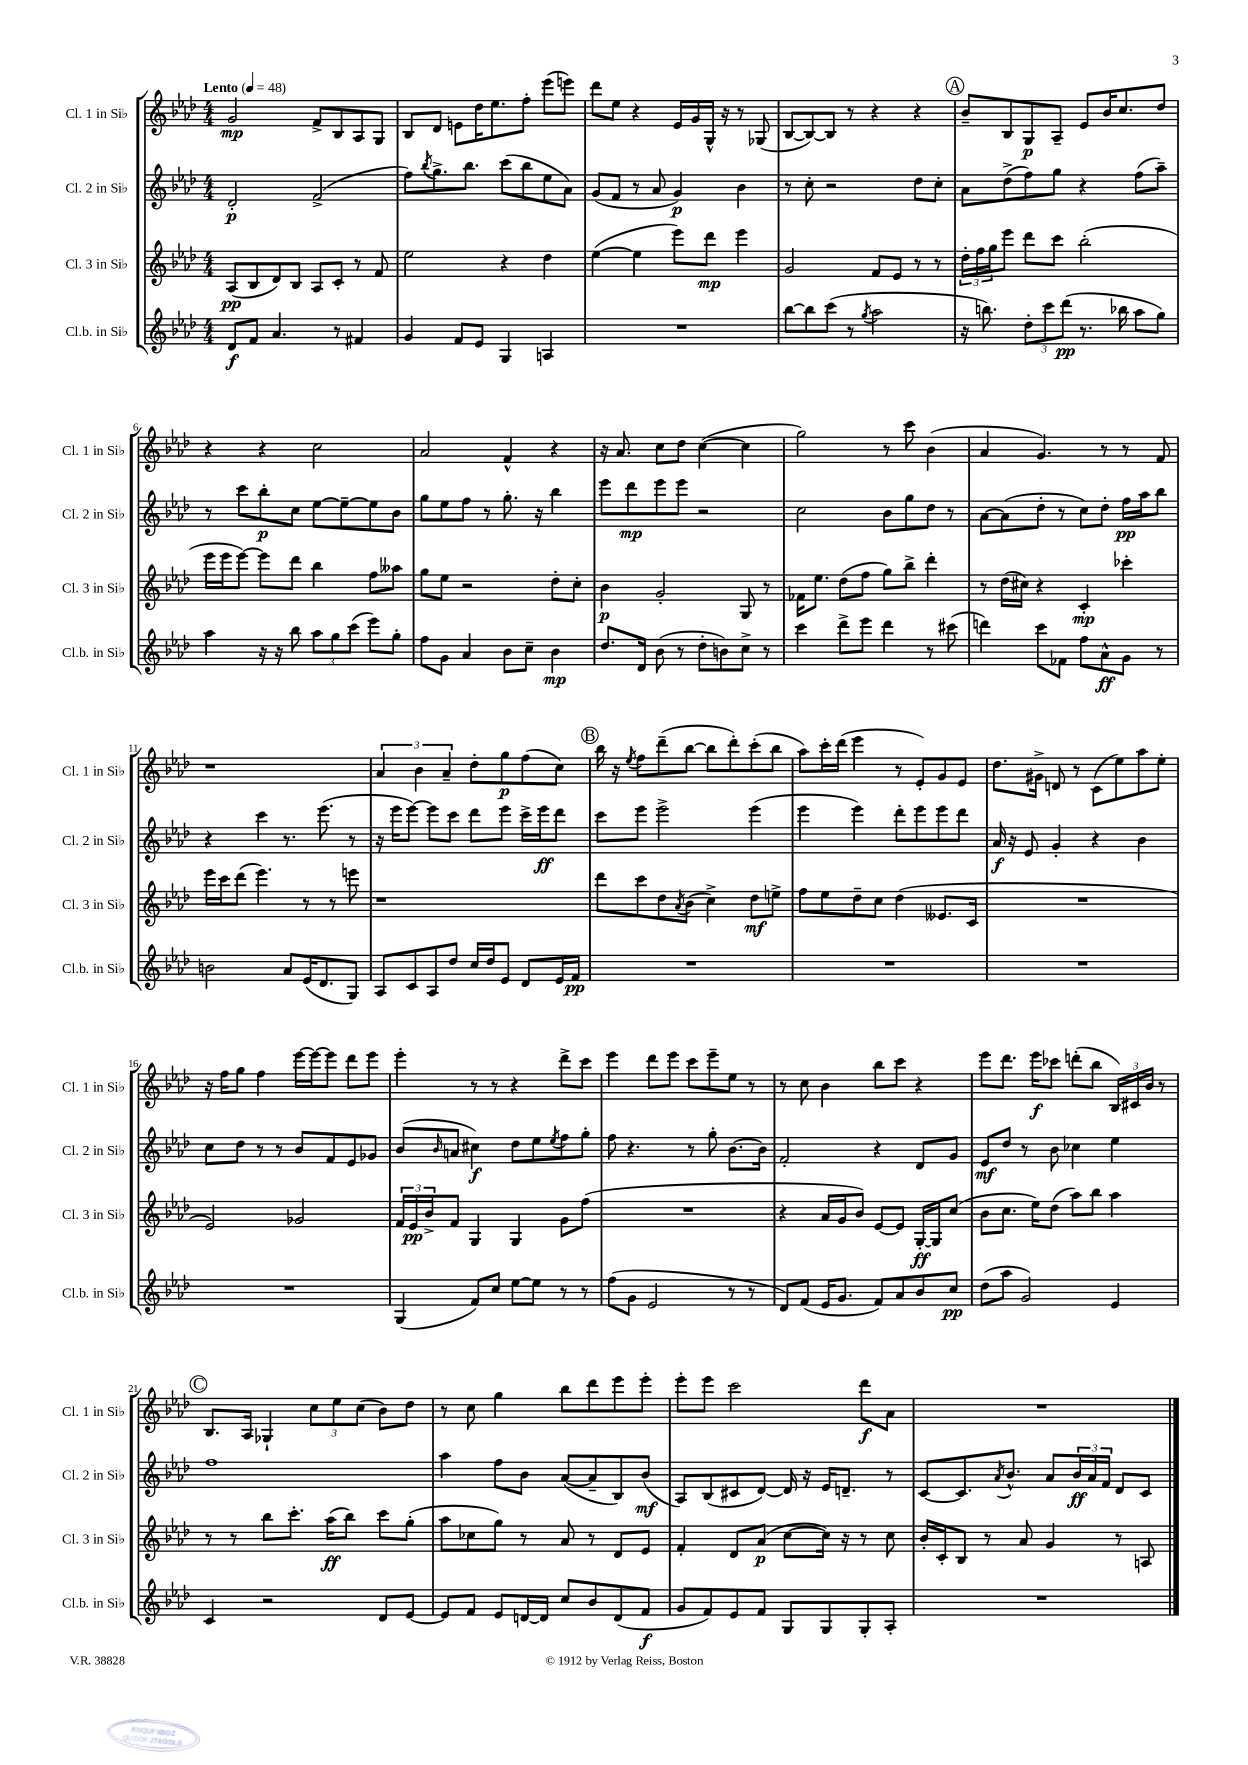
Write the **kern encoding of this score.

**kern	**dynam	**kern	**dynam	**kern	**dynam	**kern	**dynam
*part4	*part4	*part3	*part3	*part2	*part2	*part1	*part1
*staff4	*staff4	*staff3	*staff3	*staff2	*staff2	*staff1	*staff1
*I"Cl.b. in Si♭	*	*I"Cl. 3 in Si♭	*	*I"Cl. 2 in Si♭	*	*I"Cl. 1 in Si♭	*
*I'Cl.b. in Si♭	*	*I'Cl. 3 in Si♭	*	*I'Cl. 2 in Si♭	*	*I'Cl. 1 in Si♭	*
*clefG2	*	*clefG2	*	*clefG2	*	*clefG2	*
*k[b-e-a-d-]	*	*k[b-e-a-d-]	*	*k[b-e-a-d-]	*	*k[b-e-a-d-]	*
*M4/4	*	*M4/4	*	*M4/4	*	*M4/4	*
*MM48	*	*MM48	*	*MM48	*	*MM48	*
=1	=1	=1	=1	=1	=1	=1	=1
!	!	!	!	!	!	!LO:TX:a:B:t=Lento	!
8d-/L	f	(8A-/L	pp	2d-'/	p	2g/	mp
8f/J	.	8B-/	.	.	.	.	.
4.a-/	.	8d-/)	.	.	.	.	.
.	.	8B-/J	.	.	.	.	.
.	.	8A-/L	.	(2f^/	.	8f^/L	.
8r	.	8c'/J	.	.	.	8B-/	.
4f#X/	.	8r	.	.	.	8A-/	.
.	.	8f/	.	.	.	8G/J	.
=2	=2	=2	=2	=2	=2	=2	=2
4g/	.	2ee-\	.	8ff\L)	.	8B-/L	.
.	.	.	.	8qbb-/	.	.	.
.	.	.	.	8.gg^\	.	8d-/J	.
8f/L	.	.	.	.	.	8en\L	.
.	.	.	.	8.bb-\J	.	.	.
8e-/J	.	.	.	.	.	16dd-\K	.
.	.	.	.	.	.	8.ee-\	.
4G/	.	4r	.	(8ccc\L	.	.	.
.	.	.	.	8bb-\	.	8ff'\J	.
4An/	.	4dd-\	.	8ee-\	.	(8eee-\L	.
.	.	.	.	8a-\J)	.	8eeen\J)	.
=3	=3	=3	=3	=3	=3	=3	=3
1r	.	([4ee-\	.	(8g/L	.	8ddd-\L	.
.	.	.	.	8f/J	.	8ee-\J	.
.	.	4ee-\]	.	8r	.	4r	.
.	.	.	.	8a-/	.	.	.
.	.	8eee-\L)	.	4g/)	p	16e-/LL	.
.	.	.	.	.	.	16g/	.
.	.	8ddd-\J	mp	.	.	16G^^/JJ	.
.	.	.	.	.	.	16r	.
.	.	4eee-\	.	4b-\	.	8r	.
.	.	.	.	.	.	(8G-X/	.
=4	=4	=4	=4	=4	=4	=4	=4
[8bb-\L	.	2g/	.	8r	.	[8B-/L	.
8bb-\]	.	.	.	8cc'\	.	8B-/_)	.
(8ccc\J	.	.	.	2r	.	8B-/J]	.
8r	.	.	.	.	.	8r	.
8qgg/	.	.	.	.	.	.	.
2aa-\	.	8f/L	.	.	.	4r	.
.	.	8e-/J	.	.	.	.	.
.	.	8r	.	8dd-\L	.	4r	.
.	.	8r	.	8cc'\J	.	.	.
!!LO:REH:place=s1:t=A
=5	=5	=5	=5	=5	=5	=5	=5
16r	.	24dd-'\LL	.	8a-\L	.	8b-~/L	.
.	.	24ff\	.	.	.	.	.
8.bbn\)	.	.	.	.	.	.	.
.	.	24gg\J	.	.	.	.	.
.	.	8eee-\J	.	(8dd-^\	.	8B-/	.
12dd-'\L	.	8ddd-\L	.	8ff\)	.	8G/	p
12ccc\	.	.	.	.	.	.	.
.	.	8ccc\J	.	8gg\J	.	8A-~/J	.
(12ddd-\J	pp	.	.	.	.	.	.
8.r	.	(2bb-'\	.	4r	.	8e-/L	.
.	.	.	.	.	.	16b-/K	.
16bb-X\	.	.	.	.	.	8.cc/	.
8aa-\L	.	.	.	(8ff\L	.	.	.
8gg\J)	.	.	.	8aa-~\J)	.	8dd-/J	.
!!LO:LB:g=z
=6	=6	=6	=6	=6	=6	=6	=6
4aa-\	.	16eee-\LL	.	8r	.	4r	.
.	.	16eee-\J	.	.	.	.	.
.	.	[8eee-\J)	.	8ccc\L	.	.	.
16r	.	8eee-\L]	.	8bb-'\	p	4r	.
16r	.	.	.	.	.	.	.
8bb-\	.	8ddd-\J	.	8cc\J	.	.	.
12aa-\L	.	4bb-\	.	[8ee-\L	.	2cc\	.
12gg\	.	.	.	.	.	.	.
.	.	.	.	8ee-~\_	.	.	.
(12ccc\J	.	.	.	.	.	.	.
8eee-\L)	.	8ff\L	.	8ee-\]	.	.	.
8gg'\J	.	8aa--X\J	.	8b-\J	.	.	.
=7	=7	=7	=7	=7	=7	=7	=7
8ff\L	.	8gg\L	.	8gg\L	.	2a-/	.
8g\J	.	8ee-\J	.	8ee-\	.	.	.
4a-/	.	2r	.	8ff\J	.	.	.
.	.	.	.	8r	.	.	.
8b-\L	.	.	.	8.gg'\	.	4f^^/	.
8cc~\J	.	.	.	.	.	.	.
.	.	.	.	16r	.	.	.
4b-\	mp	8dd-'\L	.	4bb-\	.	4r	.
.	.	8cc'\J	.	.	.	.	.
=8	=8	=8	=8	=8	=8	=8	=8
8.dd-/L	.	4b-\	p	8eee-\L	.	16r	.
.	.	.	.	.	.	8.a-/	.
.	.	.	.	8ddd-\	mp	.	.
16d-/Jk	.	.	.	.	.	.	.
(8b-\	.	2g'/	.	8eee-\	.	8cc\L	.
8r	.	.	.	8eee-\J	.	8dd-\J	.
8dd-'\L	.	.	.	2r	.	([4cc\	.
8bn\)	.	.	.	.	.	.	.
8cc^\J	.	8G/	.	.	.	4cc\]	.
8r	.	8r	.	.	.	.	.
=9	=9	=9	=9	=9	=9	=9	=9
4ccc\	.	16f-X\KL	.	2cc\	.	2gg\)	.
.	.	8.ee-\J	.	.	.	.	.
8ddd-^\L	.	(8dd-\L	.	.	.	.	.
8eee-\J	.	8ff\J	.	.	.	.	.
4ddd-\	.	8gg\L)	.	8b-\L	.	8r	.
.	.	8bb-^\J	.	8gg\	.	8ccc\	.
8r	.	4ddd-'\	.	8dd-\J	.	(4b-\	.
(8ccc#X\	.	.	.	8r	.	.	.
=10	=10	=10	=10	=10	=10	=10	=10
4dddn\)	.	8r	.	[8a-\L	.	4a-/	.
.	.	(16dd-\LL	.	(8a-\]	.	.	.
.	.	16cc#X\JJ)	.	.	.	.	.
8ccc\L	.	4r	.	8dd-'\J	.	4.g/)	.
8f-X\J	.	.	.	8r	.	.	.
8ff\L	.	4c'/	mp	8cc\L)	.	.	.
8a-^^\	ff	.	.	8dd-'\J	.	8r	.
8g\J	.	4ccc-X'\	.	16ff\LL	pp	8r	.
.	.	.	.	16aa-\J	.	.	.
8r	.	.	.	8bb-\J	.	8f/	.
!!LO:LB:g=z
=11	=11	=11	=11	=11	=11	=11	=11
2bn\	.	16eee-\LL	.	4r	.	1r	.
.	.	16ccc\J	.	.	.	.	.
.	.	(8ddd-\J	.	.	.	.	.
.	.	4.eee-\)	.	4ccc\	.	.	.
8a-/L	.	.	.	8.r	.	.	.
(16e-/K	.	8r	.	.	.	.	.
8.d-/	.	.	.	(8.eee-\	.	.	.
.	.	8r	.	.	.	.	.
8G/J)	.	8eeen\	.	8r	.	.	.
=12	=12	=12	=12	=12	=12	=12	=12
8A-/L	.	1r	.	16r	.	6a-/	.
.	.	.	.	16eee-\KL	.	.	.
8c/	.	.	.	[8eee-\J)	.	.	.
.	.	.	.	.	.	6b-\	.
8A-/	.	.	.	8eee-\L]	.	.	.
.	.	.	.	.	.	6a-~/	.
8dd-/J	.	.	.	8ccc\J	.	.	.
16cc/LL	.	.	.	8ddd-\L	.	8dd-'\L	.
16dd-/J	.	.	.	.	.	.	.
8e-/J	.	.	.	8eee-\J	.	8gg\	p
8d-/L	.	.	.	16ccc^\LL	.	(8ff\	.
.	.	.	.	16eee-\J	ff	.	.
16e-/L	.	.	.	8ddd-\J	.	8cc\J)	.
16f/JJ	pp	.	.	.	.	.	.
!!LO:REH:place=s1:t=B
=13	=13	=13	=13	=13	=13	=13	=13
1r	.	8ddd-\L	.	8ccc\L	.	16bb-\	.
.	.	.	.	.	.	16r	.
.	.	.	.	.	.	8qee-/	.
.	.	8ccc\	.	8eee-\J	.	8ff\L	.
.	.	8dd-\	.	2eee-^\	.	(8ddd-~\	.
.	.	8qa-/	.	.	.	.	.
.	.	(8b-\J	.	.	.	[8bb-\J	.
.	.	4cc^\)	.	.	.	8bb-\L]	.
.	.	.	.	.	.	8ddd-'\)	.
.	.	8dd-\L	mf	(4eee-\	.	(8ccc'\	.
.	.	8een^\J	.	.	.	8bb-\J	.
=14	=14	=14	=14	=14	=14	=14	=14
1r	.	8ff\L	.	4eee-\	.	8aa-\L)	.
.	.	8ee-\	.	.	.	16ccc'\L	.
.	.	.	.	.	.	(16ddd-\JJ	.
.	.	8dd-~\	.	4eee-\)	.	4eee-\	.
.	.	8cc\J	.	.	.	.	.
.	.	(4dd-\	.	8ddd-'\L	.	8r	.
.	.	.	.	8eee-\	.	8e-'/L)	.
.	.	8.e--X/L	.	8eee-\	.	8g/	.
.	.	.	.	8ddd-\J	.	8e-/J	.
.	.	16c/Jk	.	.	.	.	.
=15	=15	=15	=15	=15	=15	=15	=15
1r	.	1r	.	16a-/	f	8.dd-\L	.
.	.	.	.	16r	.	.	.
.	.	.	.	8e-/	.	.	.
.	.	.	.	.	.	16g#X^\Jk	.
.	.	.	.	4g'/	.	8dn/	.
.	.	.	.	.	.	8r	.
.	.	.	.	4r	.	(8c\L	.
.	.	.	.	.	.	8ee-\)	.
.	.	.	.	4b-\	.	8aa-\	.
.	.	.	.	.	.	8ee-'\J	.
!!LO:LB:g=z
=16	=16	=16	=16	=16	=16	=16	=16
1r	.	2e-/)	.	8cc\L	.	16r	.
.	.	.	.	.	.	16ff\KL	.
.	.	.	.	8dd-\J	.	8gg\J	.
.	.	.	.	8r	.	4ff\	.
.	.	.	.	8r	.	.	.
.	.	2g-X/	.	8b-/L	.	[16eee-\LL	.
.	.	.	.	.	.	16eee-\J_	.
.	.	.	.	8f/	.	8eee-\J]	.
.	.	.	.	8e-/	.	8ddd-\L	.
.	.	.	.	8g-X/J	.	8eee-\J	.
=17	=17	=17	=17	=17	=17	=17	=17
(4G/	.	24f/LL	.	(8b-/L	.	4eee-'\	.
.	.	24e-/	pp	.	.	.	.
.	.	24b-^/J	.	.	.	.	.
.	.	.	.	16qqb-/	.	.	.
.	.	8f/J	.	8an/J	.	.	.
8f/L)	.	4G/	.	4cc#X\)	f	8r	.
8cc/J	.	.	.	.	.	8r	.
[8ee-\L	.	4G/	.	8dd-\L	.	4r	.
8ee-\J]	.	.	.	8ee-\	.	.	.
.	.	.	.	8qee-/	.	.	.
8r	.	8g\L	.	8ff\	.	8ddd-^\L	.
8r	.	(8ff\J	.	8gg'\J	.	8ccc\J	.
=18	=18	=18	=18	=18	=18	=18	=18
(8ff\L	.	1r	.	8ff\	.	4eee-\	.
8g\J	.	.	.	4.r	.	.	.
2e-/	.	.	.	.	.	8ddd-\L	.
.	.	.	.	.	.	8eee-\J	.
.	.	.	.	8r	.	8ccc\L	.
.	.	.	.	8gg'\	.	8eee-~\	.
8r	.	.	.	[8.b-\L	.	8ee-\J	.
8r	.	.	.	.	.	8r	.
.	.	.	.	16b-\Jk]	.	.	.
=19	=19	=19	=19	=19	=19	=19	=19
8d-/L)	.	4r	.	2f'/	.	8r	.
(8f/J	.	.	.	.	.	8cc\	.
16e-/KL	.	16a-/LL	.	.	.	4b-\	.
8.g/J	.	16g/J	.	.	.	.	.
.	.	8b-/J)	.	.	.	.	.
8f/L)	.	[8e-/L	.	4r	.	8bb-\L	.
8a-/	.	8e-/J]	.	.	.	8ccc\J	.
8b-/	.	[16G'/LL	ff	8d-/L	.	4r	.
.	.	16G/J]	.	.	.	.	.
8cc/J	pp	(8cc/J	.	8g/J	.	.	.
=20	=20	=20	=20	=20	=20	=20	=20
(8dd-\L	.	8b-\L	.	8e-/L	mf	8eee-\L	.
8aa-\J	.	8.cc\J	.	8dd-/J	.	8.ddd-\J	.
2g/)	.	.	.	8r	.	.	.
.	.	16ee-\KL)	.	.	.	16eee-\KL	f
.	.	(8dd-\J	.	8b-\	.	8ccc-X\J	.
.	.	8aa-\L)	.	4cc-X\	.	(8dddn'\L	.
.	.	8bb-\J	.	.	.	8bb-\J	.
4e-/	.	4aa-\	.	4ee-\	.	24B-/LL)	.
.	.	.	.	.	.	24c#X/	.
.	.	.	.	.	.	24b-/JJ	.
.	.	.	.	.	.	8r	.
!!LO:LB:g=z
!!LO:REH:place=s1:t=C
=21	=21	=21	=21	=21	=21	=21	=21
4c/	.	8r	.	1ff	.	8.B-/L	.
.	.	8r	.	.	.	.	.
.	.	.	.	.	.	16A-/Jk	.
2r	.	8bb-\L	.	.	.	4G-X`/	.
.	.	8.ccc'\J	.	.	.	.	.
.	.	.	.	.	.	12cc\L	.
.	.	(16aa-\KL	ff	.	.	.	.
.	.	.	.	.	.	12ee-\	.
.	.	8bb-\J)	.	.	.	.	.
.	.	.	.	.	.	(12cc\J	.
8d-/L	.	8ccc\L	.	.	.	8b-\L)	.
[8e-/J	.	(8gg'\J	.	.	.	8dd-\J	.
=22	=22	=22	=22	=22	=22	=22	=22
8e-/L]	.	8aa-\L	.	4aa-\	.	8r	.
8f/J	.	8cc-X\	.	.	.	8cc\	.
8e-/L	.	8gg\J)	.	8ff\L	.	4gg\	.
[16dn/L	.	8r	.	8b-\J	.	.	.
16d/JJ]	.	.	.	.	.	.	.
8cc/L	.	8a-/	.	([8a-/L	.	8bb-\L	.
8b-/	.	8r	.	8a-~/]	.	8ddd-\	.
(8d/	.	8d-/L	.	8B-/)	.	8eee-\	.
8f/J	f	8e-/J	.	(8b-/J	mf	8eee-'\J	.
=23	=23	=23	=23	=23	=23	=23	=23
8g/L	.	4f'/	.	8A-/L)	.	8eee-'\L	.
8f/)	.	.	.	(8B-/	.	8eee-\J	.
8e-/	.	8d-/L	.	8c#X/	.	2ccc\	.
8f/J	.	(8a-/J	p	[8d-/J)	.	.	.
8G/L	.	[8cc\L	.	16d-/]	.	.	.
.	.	.	.	16r	.	.	.
8G/	.	16cc\Jk])	.	16e-/KL	.	.	.
.	.	16r	.	8.dn~/J	.	.	.
8G'/	.	8r	.	.	.	8ddd-\L	f
8A-'/J	.	8cc\	.	8r	.	8a-\J	.
=24	=24	=24	=24	=24	=24	=24	=24
1r	.	16b-'/LL	.	[8c/L	.	1r	.
.	.	16c'/J	.	.	.	.	.
.	.	8B-/J	.	8.c/]	.	.	.
.	.	8r	.	.	.	.	.
.	.	.	.	8qa-/	.	.	.
.	.	.	.	8.b-^^/J	.	.	.
.	.	8a-/	.	.	.	.	.
.	.	4g/	.	8a-/L	.	.	.
.	.	.	.	24b-/L	ff	.	.
.	.	.	.	24a-/	.	.	.
.	.	.	.	24f/JJ	.	.	.
.	.	8r	.	8d-/L	.	.	.
.	.	8An/	.	8c/J	.	.	.
==	==	==	==	==	==	==	==
*-	*-	*-	*-	*-	*-	*-	*-
